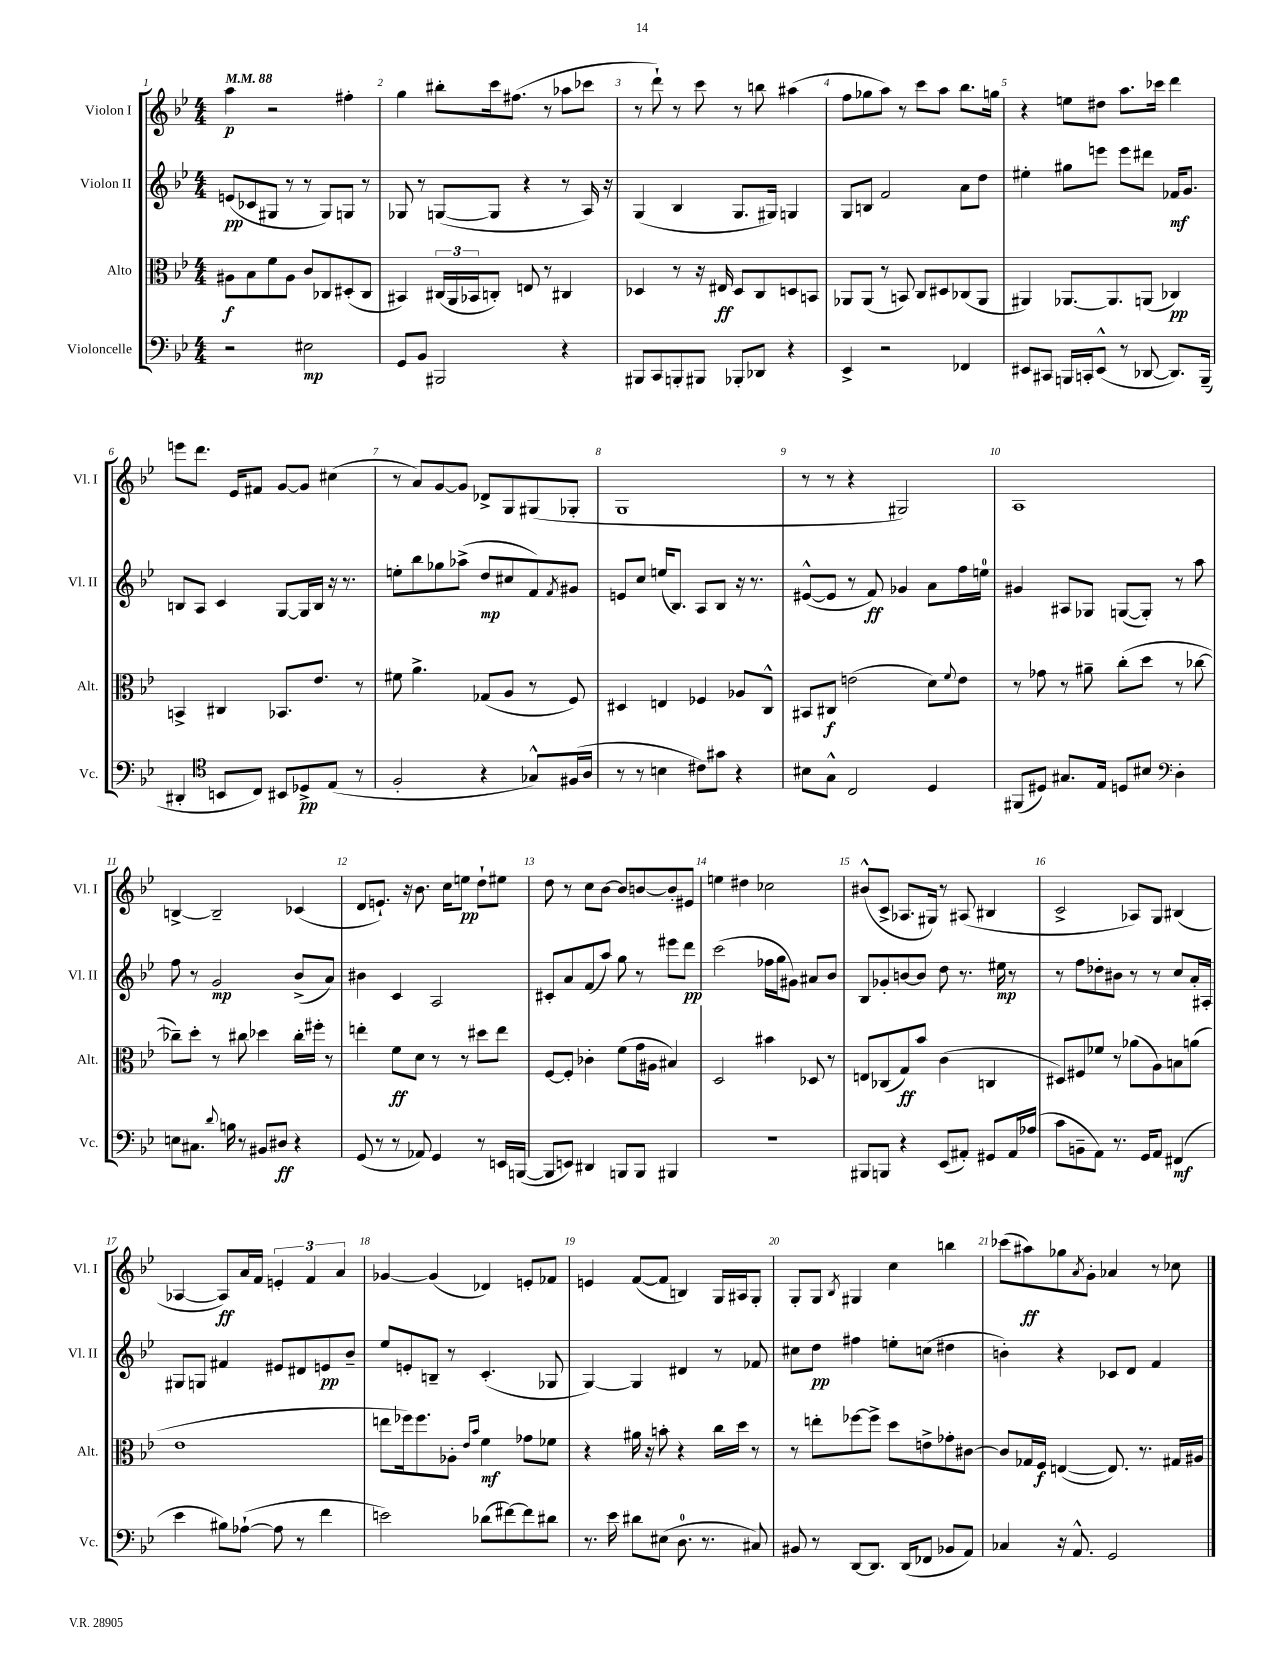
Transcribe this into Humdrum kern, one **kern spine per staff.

**kern	**kern	**kern	**kern
*staff4	*staff3	*staff2	*staff1
*clefF4	*clefC3	*clefG2	*clefG2
*k[b-e-]	*k[b-e-]	*k[b-e-]	*k[b-e-]
*M4/4	*M4/4	*M4/4	*M4/4
*MM88	*MM88	*MM88	*MM88
2r	8A#	(8e	4aa
.	8B-	8c-	.
.	8f	8G#	2r
.	8A#	8r	.
2E#	8c	8r	.
.	8C-	8G#)	.
.	(8D#'	8G	4ff#'
.	8C-	8r	.
=	=	=	=
8GG	4BB#)	8G-	4gg
8BB-	.	8r	.
2BBB#	(24C#	([8G	8bb#'
.	24AA	.	.
.	24BB-	.	.
.	8C')	8G]	16ccc
.	.	.	(8.ff#
.	8E	4r	.
.	8r	.	8r
4r	4C#	8r	8aa-
.	.	16A)	8ccc-
.	.	16r	.
=	=	=	=
8BBB#	4D-	(4G	8r
8CC	.	.	8ddd`)
8BBB'	8r	4B-	8r
8BBB#	16r	.	8ccc
.	16E#	.	.
8BBB-'	8D-	8.G	8r
8DD-	8C	.	8bb
.	.	16G#)	.
4r	8D	4G	(4aa#
.	8BB	.	.
=	=	=	=
4EE-^	8AA-	8G	8ff
.	(8AA-	8B	8gg-
2r	8r	2f	8aa)
.	8BB)	.	8r
.	8C	.	8ccc
.	8D#	.	8aa
4FF-	(8C-	8a	8.bb-
.	8AA-	8dd	.
.	.	.	16gg
=	=	=	=
8EE#	4AA#)	4ee#'	4r
8CC#	.	.	.
16BBB	[8.AA-	8gg#	8ee
16CC'	.	.	.
(8EE#^^	.	8eee	8dd#
.	8.AA-]	.	.
8r	.	8eee	8.aa
[8DD-	(8AA	8ddd#	.
.	.	.	16ccc-
8.DD-])	4C-)	16f-	4ddd
.	.	8.g	.
(16BBB~	.	.	.
=	=	=	=
4DD#'	4BB^	8B	8eee
.	.	8A	8.ddd
*clefC4	*	*	*
8BB	4C#	4c	.
.	.	.	16e-
8C)	.	.	8f#
8BB#	8.BB-	[8G	[8g
8D-^	.	16G]	8g]
.	8.e-	16B	.
(8E-	.	16r	(4cc#
.	.	8.r	.
8r	8r	.	.
=	=	=	=
2F'	8f#	8ee'	8r
.	4.a^	8bb-	8a)
.	.	8gg-	[8g
.	.	(8aa-^	8g]
4r	(8G-	8dd	8d-^
.	8A	8cc#	8G
8G-^^)	8r	8f)	(8G#
.	.	8qf	.
(16F#	8F)	8g#	8G-'
16A	.	.	.
=	=	=	=
8r	4D#	8e	1G
8r	.	8cc	.
4B	4E	(16ee	.
.	.	8.B-)	.
8c#)	4F-	8A	.
8g#	.	8B-	.
4r	8A-	16r	.
.	.	8.r	.
.	8C^^	.	.
=	=	=	=
8B#	8BB#	([8e#^^	8r
8G^^	8C#	8e#]	8r
2C	(2e	8r	4r
.	.	8f)	.
.	.	4g-	2G#)
4D	8d)	8a	.
.	8qqf	.	.
.	8e	16ff	.
.	.	16ee	.
=	=	=	=
(8FF#	8r	4g#	1A
8D#)	8g-	.	.
8.G#	8r	8A#	.
.	8a#~	8G-	.
16E-	.	.	.
8D	(8cc'	([8G	.
8B#	8dd	8G'])	.
*clefF4	*	*	*
4D'	8r	8r	.
.	[8cc-	8aa	.
=	=	=	=
8E	8cc-~])	8ff	[4B^
8.C#	8dd'	8r	.
.	8r	2g	2B~]
8qqd	.	.	.
16B	.	.	.
8r	8cc#	.	.
8BB#	4dd-	.	.
8D#	.	.	.
4r	16cc#'	(8b-^	(4c-
.	16ff#'	.	.
.	8r	8a)	.
=	=	=	=
(8GG	4ee'	4b#	8d
8r	.	.	8.e`)
8r	8f	4c	.
.	.	.	16r
8AA-)	8d	.	8.b-
4GG	8r	2A	.
.	.	.	16cc
.	8r	.	8ee
8r	8dd#	.	8dd`
16EE	8ee	.	8ee#
([16BBB	.	.	.
=	=	=	=
8BBB]	[8F	8c#'	8dd
8EE)	8F']	8a	8r
4DD#	4c-'	(8f	8cc
.	.	8aa)	[8b-
8BBB	(8f	8gg	8b-]
8BBB	16g	8r	[8b
.	16A#	.	.
4BBB#	4B#)	8eee#	8b']
.	.	8ddd	8e#
=	=	=	=
1r	2D	(2ccc	4ee
.	.	.	4dd#
.	4b#	16ff-	2cc-
.	.	16gg	.
.	.	8g#)	.
.	8D-	8a#	.
.	8r	8b-	.
=	=	=	=
8BBB#	8E	8B-	(8b#^^
8BBB	(8C-	8g-'	8c^
4r	8G)	[8b	8.A-
.	8b-	8b]	.
.	.	.	16G#)
(8EE-	(4c	8dd	8r
8AA#')	.	8.r	(8A#
8GG#	4C	.	4B#
.	.	16ee#	.
16AA#	.	8r	.
(16A-	.	.	.
=	=	=	=
8c	8D#)	8r	2c^
8BB~	8F#	8ff	.
8AA)	8f-	8dd-'	.
8.r	8r	8b#	.
.	(8a-	8r	8A-)
16GG	.	.	.
8AA	8A)	8r	8G
(4FF#	8B	8cc	(4B#
.	(8a	16a'	.
.	.	16A#'	.
=	=	=	=
4e-	1e-	8G#	[4A-
.	.	8G	.
8B#)	.	4f#	8A-])
([8A-`	.	.	16a
.	.	.	16f
8A-]	.	8e#	6e'
8r	.	8d#	.
.	.	.	6f
4f	.	8e	.
.	.	.	6a
.	.	8b-~	.
=	=	=	=
2e)	8ee	8ee-	[4g-
.	16ff-)	8e'	.
.	8.ff-	.	.
.	.	8B~	(4g-]
.	8A-'	8r	.
.	16qqe-	.	.
.	16qqb-	.	.
(8d-	4f	(4.c'	4d-)
[8f#)	.	.	.
8f#]	8g-	.	8e'
8d#	8f-	8G-	8f-
=	=	=	=
8.r	4r	[4G)	4e
16e-	.	.	.
8d#	16a#	4G]	([8f
.	16r	.	.
(8E#	8b'	.	8f]
8.D	4r	4d#	4B)
8.r	.	.	.
.	16cc	8r	16G
.	16dd	.	16A#
8C#)	8r	8f-	8G'
=	=	=	=
8BB#	8r	8cc#	8G'
8r	8ee'	8dd	8G
.	.	.	8qB-
[8DD	[8ff-	4ff#	4G#
8.DD]	8ff-^]	.	.
.	8dd	8ee'	4cc
(16DD	.	.	.
8FF-	8e^	(8cc	.
8BB-	8g-'	4dd#	4bb
8AA)	[8c#	.	.
=	=	=	=
4C-	8c#]	4b')	(8ccc-
.	16G-	.	8aa#)
.	16F	.	.
16r	([4E	4r	8gg-
8.AA^^	.	.	.
.	.	.	8qa
.	.	.	8g'
2GG	8.E])	8c-	4a-
.	.	8d	.
.	8.r	.	.
.	.	4f	8r
.	16G#	.	8cc-
.	16A#	.	.
==	==	==	==
*-	*-	*-	*-
